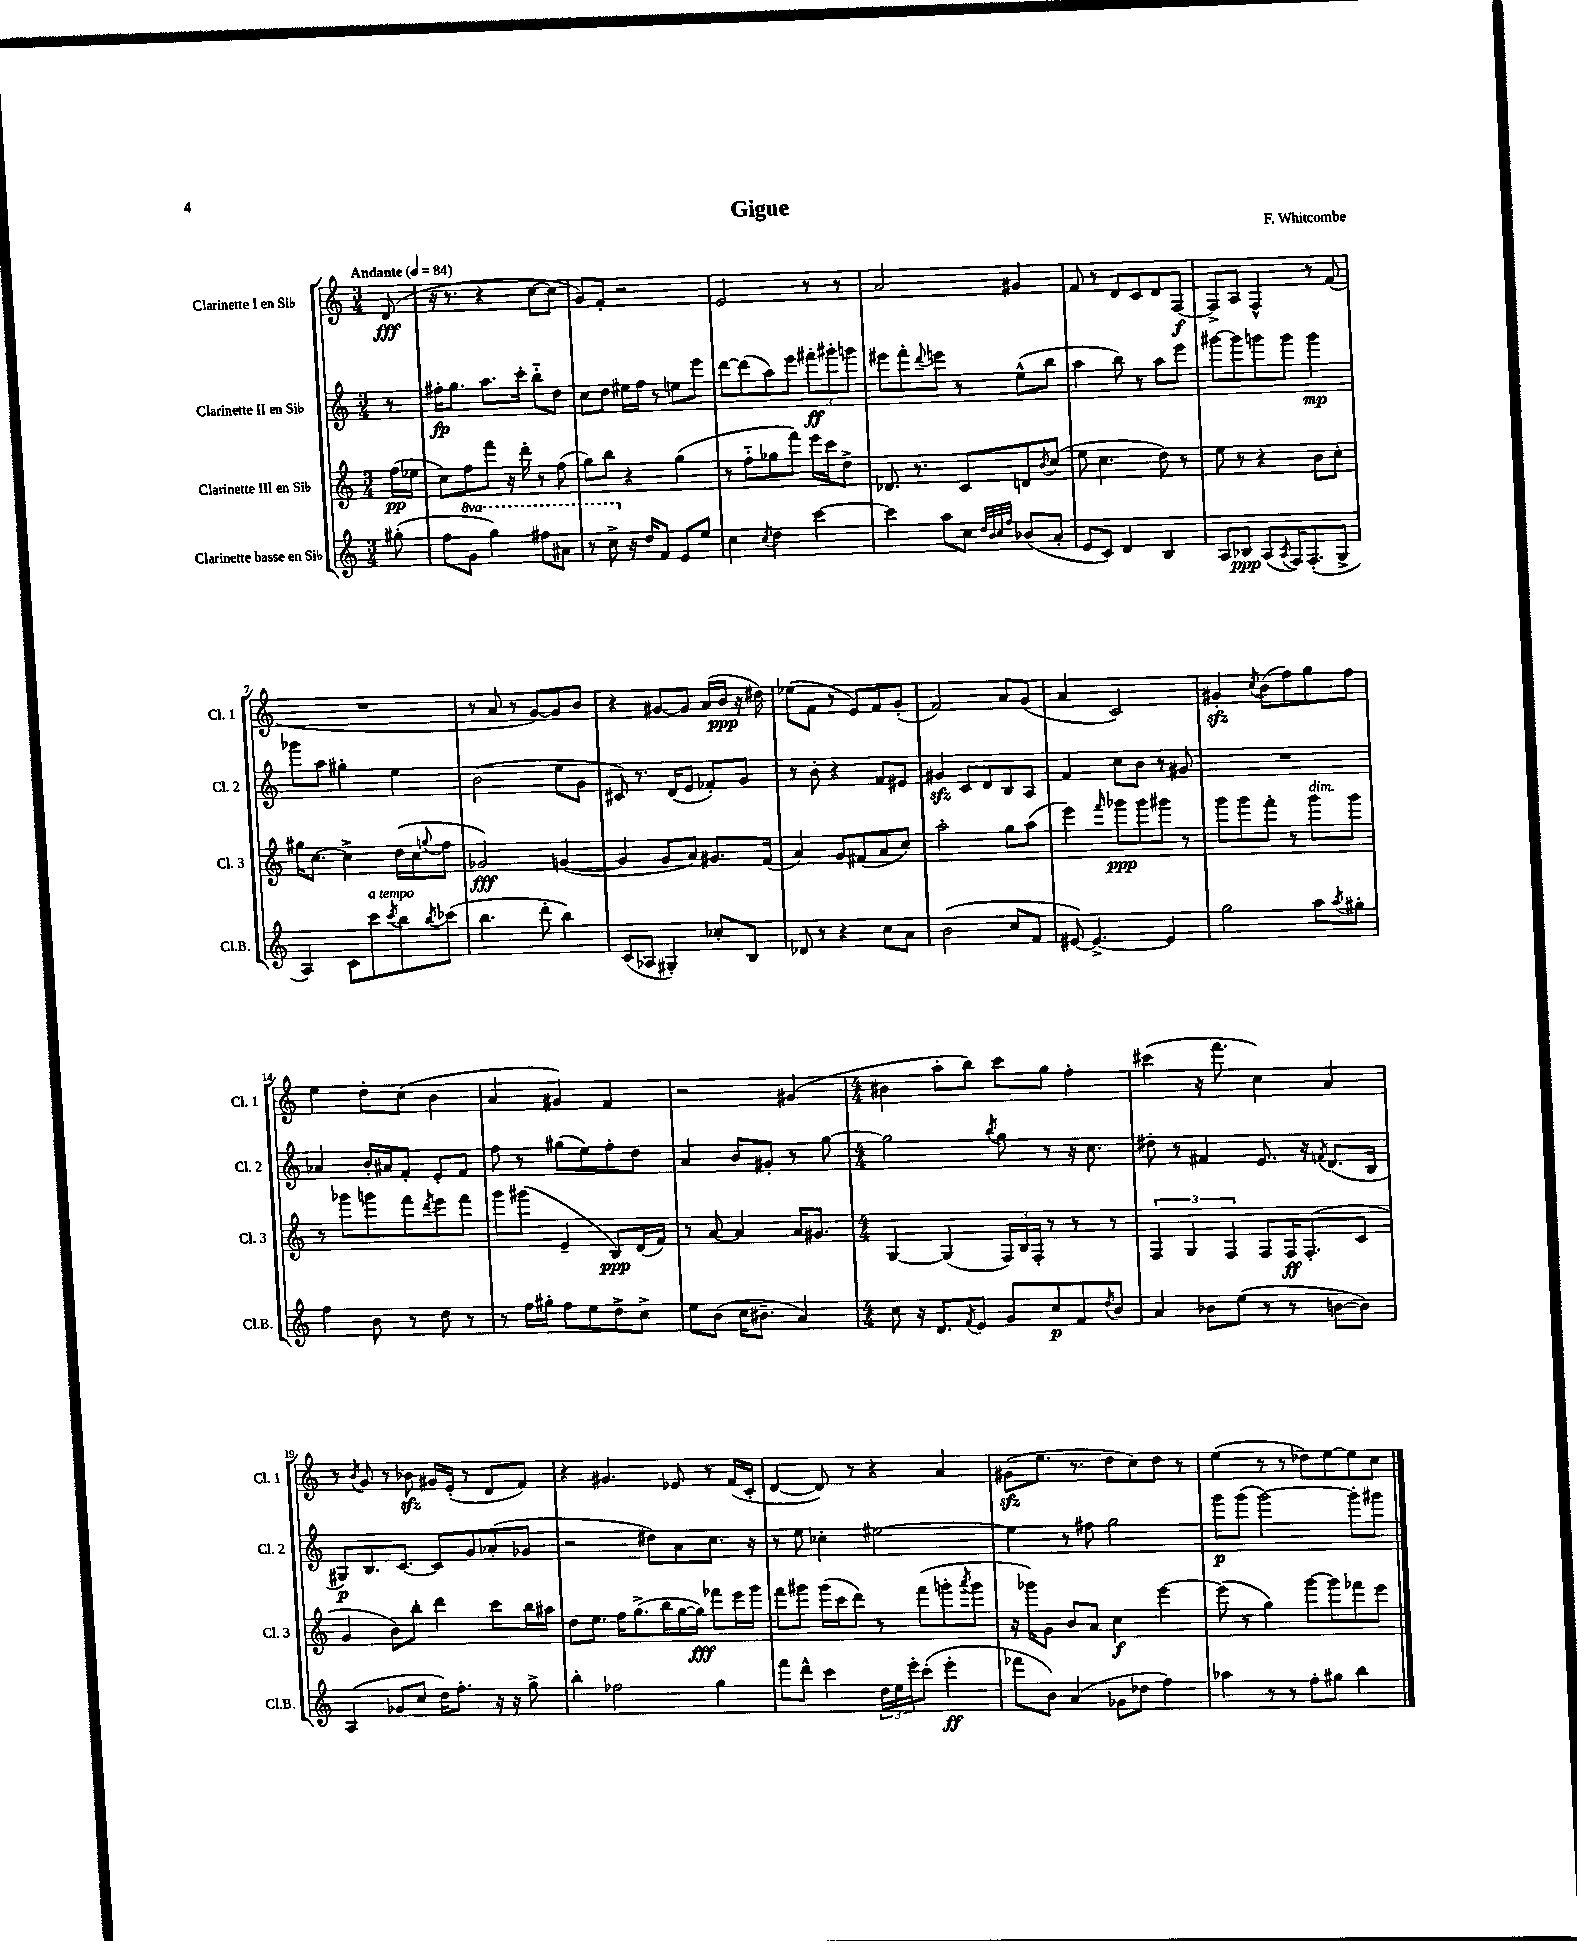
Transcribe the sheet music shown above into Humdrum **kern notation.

**kern	**dynam	**kern	**dynam	**kern	**dynam	**kern	**dynam
*part4	*part4	*part3	*part3	*part2	*part2	*part1	*part1
*staff4	*staff4	*staff3	*staff3	*staff2	*staff2	*staff1	*staff1
*I"Clarinette basse en Si♭	*	*I"Clarinette III en Si♭	*	*I"Clarinette II en Si♭	*	*I"Clarinette I en Si♭	*
*I'Cl.B.	*	*I'Cl. 3	*	*I'Cl. 2	*	*I'Cl. 1	*
*clefG2	*	*clefG2	*	*clefG2	*	*clefG2	*
*k[]	*	*k[]	*	*k[]	*	*k[]	*
*M3/4	*	*M3/4	*	*M3/4	*	*M3/4	*
*MM84	*	*MM84	*	*MM84	*	*MM84	*
=	=	=	=	=	=	=	=
!	!	!	!	!	!	!LO:TX:a:B:t=Andante	!
(8gg#X'\	.	(16ff\LL	pp	8r	.	(8d/	fff
.	.	16ee-X\JJ	.	.	.	.	.
=1	=1	=1	=1	=1	=1	=1	=1
8ff\L	.	8cc\L)	.	16ff#X'\KL	fp	16r	.
.	.	.	.	8.gg\J	.	8.r	.
*8va	*	*	*	*	*	*	*
8gg\J	.	8ff\	.	.	.	.	.
4ggg\)	.	8fff\J	.	8.aa\L	.	4r	.
.	.	16r	.	.	.	.	.
.	.	16ddd'\	.	16ccc'\Jk	.	.	.
8fff#X\L	.	8r	.	8bb\L	.	[8cc\L	.
8aa#X\J	.	(8ff\	.	8dd\J	.	8cc\J]	.
=2	=2	=2	=2	=2	=2	=2	=2
8r	.	8gg\L)	.	8cc\L	.	8g/L)	.
8ccc^\	.	8bb\J	.	8dd\J	.	8f'/J	.
*X8va	*	*	*	*	*	*	*
16r	.	4r	.	16ee#X\LL	.	2r	.
16dd/KL	.	.	.	16ff\JJ	.	.	.
8f/J	.	.	.	8r	.	.	.
8e/L	.	(4gg\	.	8een\L	.	.	.
8ee/J	.	.	.	8eee\J	.	.	.
=3	=3	=3	=3	=3	=3	=3	=3
4cc\	.	8r	.	[8ddd\L	.	2e/	.
.	.	8ff\L	.	(8ddd\]	.	.	.
8qcc/	.	.	.	.	.	.	.
4dd\	.	8gg-X\	.	8aa\)	.	.	.
.	.	8fff\J)	.	8eee\J	.	.	.
[4ccc\	.	16eee\LL	.	12fff#X'\L	ff	8r	.
.	.	16ccc\J	.	.	.	.	.
.	.	.	.	12ggg#X'\	.	.	.
.	.	8dd^\J	.	.	.	8r	.
.	.	.	.	12gggn\J	.	.	.
=4	=4	=4	=4	=4	=4	=4	=4
4ccc\]	.	8.d-X/	.	8eee#X\L	.	2a/	.
.	.	.	.	8fff'\	.	.	.
.	.	8.r	.	.	.	.	.
.	.	.	.	8qqddd/	.	.	.
8aa\L	.	.	.	8eeen\J	.	.	.
8cc\J	.	8c/L	.	8r	.	.	.
32qqdd/LLL	.	.	.	.	.	.	.
32qqb/	.	.	.	.	.	.	.
32qqcc/	.	.	.	.	.	.	.
32qqff/JJJ	.	.	.	.	.	.	.
(8b-X/L	.	8dn/	.	(8ee^^\L	.	4g#X/	.
.	.	8qb/	.	.	.	.	.
8a'/J	.	(8cc/J	.	8bb\J	.	.	.
=5	=5	=5	=5	=5	=5	=5	=5
8e/L	.	8ee\	.	4aa\	.	8f/	.
8c/J)	.	4.cc\	.	.	.	8r	.
4d/	.	.	.	8bb\)	.	8d/L	.
.	.	.	.	8r	.	8c/	.
4B/	.	8dd\)	.	8aa\L	.	8d/	.
.	.	8r	.	8eee\J	.	[8F/J	f
=6	=6	=6	=6	=6	=6	=6	=6
8A/L	.	8ee\	.	[8ggg#X\L	.	8F^/L]	.
8B-X/J	ppp	8r	.	8ggg#\]	.	8A/J	.
(8A/L	.	4r	.	8gggn\	.	4F^^/	.
8qA/	.	.	.	.	.	.	.
16F/K)	.	.	.	8ggg\J	.	.	.
(8.F'/	.	.	.	.	.	.	.
.	.	8b\L	.	4ggg\	mp	8r	.
8G^/J	.	8cc'\J	.	.	.	(8f/	.
!!LO:LB:g=z
=7	=7	=7	=7	=7	=7	=7	=7
4A/)	.	16gg#X\KL	.	8ggg-X\L	.	2.r	.
.	.	[8.cc\J	.	.	.	.	.
.	.	.	.	8aa\J	.	.	.
8c\L	.	4cc^\]	.	4gg#X'\	.	.	.
!LO:TX:a:i:t=a tempo	!	!	!	!	!	!	!
8ccc\	.	.	.	.	.	.	.
8qccc/	.	.	.	.	.	.	.
8bb\	.	(16dd\LL	.	4ee\	.	.	.
.	.	16cc\J	.	.	.	.	.
8qbb/	.	8qqggn/	.	.	.	.	.
(8ccc-X\J	.	8ff\J	.	.	.	.	.
=8	=8	=8	=8	=8	=8	=8	=8
4.bb\	.	2g-X/)	fff	(2b\	.	8r	.
.	.	.	.	.	.	8a/	.
.	.	.	.	.	.	8r	.
8ddd'\	.	.	.	.	.	[8g/L)	.
4bb\)	.	([4gn/	.	8ee\L	.	8g/]	.
.	.	.	.	8g\J	.	8b/J	.
=9	=9	=9	=9	=9	=9	=9	=9
(8c/L	.	4g/]	.	8c#X/)	.	4r	.
8A-X/J	.	.	.	8.r	.	.	.
4G#X'/)	.	8g/L	.	.	.	[8g#X/L	.
.	.	.	.	(16d/KL	.	.	.
.	.	8a/J)	.	8e/J	.	8g#/J]	.
8cc-X'/L	.	8.g#X/L	.	8f-X'/L)	.	(16a/LL	.
.	.	.	.	.	.	16b/JJ	ppp
8B/J	.	.	.	8g/J	.	16r	.
.	.	(16f/Jk	.	.	.	16dd#X\)	.
=10	=10	=10	=10	=10	=10	=10	=10
8d-X/	.	4a/)	.	8r	.	(8ee-X\L	.
8r	.	.	.	8b'\	.	8f\J	.
4r	.	8g/L	.	4r	.	8r	.
.	.	(8f#X/	.	.	.	8e/L)	.
8cc\L	.	8a/	.	8f/L	.	8f/	.
8a\J	.	8cc/J)	.	8e#X/J	.	(8g'/J	.
=11	=11	=11	=11	=11	=11	=11	=11
(2b\	.	2aa'\	.	4g#Xzz/	.	2f/)	.
.	.	.	.	8c/L	.	.	.
.	.	.	.	8d/	.	.	.
8cc/L	.	8gg\L	.	8B/	.	8a/L	.
8f/J	.	(8aa\J	.	8A/J	.	(8g/J	.
=12	=12	=12	=12	=12	=12	=12	=12
[8e#X/)	.	4eee\)	.	4f/	.	4a/	.
4.e#^/_	.	.	.	.	.	.	.
.	.	16qqfff/	.	.	.	.	.
.	.	8ggg-X\L	ppp	8cc\L	.	2c/)	.
.	.	8ggg-\	.	8b\J	.	.	.
4e#/]	.	8ggg#X\J	.	8r	.	.	.
.	.	8r	.	8g#X/	.	.	.
=13	=13	=13	=13	=13	=13	=13	=13
2gg\	.	8ggg\L	.	2.r	.	4g#Xzz'/	.
.	.	8ggg\	.	.	.	.	.
.	.	.	.	.	.	8qcc/	.
.	.	8fff'\J	.	.	.	(8b\L	.
.	.	8r	.	.	.	8ff\)	.
!	!	!LO:TX:a:i:t=dim.	!	!	!	!	!
8aa\L	.	8ggg\L	.	.	.	8gg\	.
8qaa/	.	.	.	.	.	.	.
8gg#X'\J	.	8ggg\J	.	.	.	8ff\J	.
!!LO:LB:g=z
=14	=14	=14	=14	=14	=14	=14	=14
4ff\	.	8r	.	4a-X/	.	4ee\	.
.	.	8ggg-X\L	.	.	.	.	.
8b\	.	8gggn\	.	16b'/LL	.	8dd'\L	.
.	.	.	.	16a#X/J	.	.	.
8r	.	8fff\	.	8f'/J	.	(8cc\J	.
.	.	8qddd/	.	.	.	.	.
8dd\	.	8eee\	.	8e'/L	.	4b\	.
8r	.	8fff\J	.	8f/J	.	.	.
=15	=15	=15	=15	=15	=15	=15	=15
8r	.	8ggg\L	.	8ff\	.	4a/	.
16ff\LL	.	(8ggg#X\J	.	8r	.	.	.
16gg#X'\JJ	.	.	.	.	.	.	.
8ff\L	.	4e~/	.	(8gg#X\L	.	4g#X/)	.
8ee\	.	.	.	8ee\)	.	.	.
8dd^\	.	8B/L)	ppp	8ff'\	.	4f/	.
8cc^\J	.	(16d/L	.	8dd\J	.	.	.
.	.	16f/JJ)	.	.	.	.	.
=16	=16	=16	=16	=16	=16	=16	=16
8ee\L	.	8r	.	4a/	.	2r	.
(8b\J	.	[8a/	.	.	.	.	.
16cc\KL	.	4a/]	.	8b/L	.	.	.
8.b#X~\J	.	.	.	.	.	.	.
.	.	.	.	8g#X'/J	.	.	.
4a/)	.	16a/KL	.	8r	.	(4g#X/	.
.	.	8.g#X/J	.	.	.	.	.
.	.	.	.	[8gg\	.	.	.
=17	=17	=17	=17	=17	=17	=17	=17
*M4/4	*	*M4/4	*	*M4/4	*	*M4/4	*
8cc\	.	[4G/	.	2gg\]	.	4b#X\	.
16r	.	.	.	.	.	.	.
8.d/L	.	.	.	.	.	.	.
.	.	(4G/]	.	.	.	8aa'\L	.
8qf/	.	.	.	.	.	.	.
8e/J	.	.	.	.	.	8bb\J)	.
.	.	.	.	8qbb/	.	.	.
8g/L	.	24F/LL)	.	8gg\	.	8ccc\L	.
.	.	24B/	.	.	.	.	.
.	.	24F'/JJ	.	.	.	.	.
8cc/	p	8r	.	8r	.	8gg\J	.
8f/	.	8r	.	16r	.	4ff'\	.
.	.	.	.	8.cc\	.	.	.
8qdd/	.	.	.	.	.	.	.
8b/J	.	8r	.	.	.	.	.
=18	=18	=18	=18	=18	=18	=18	=18
4a/	.	6F/	.	8dd#X'\	.	(4ccc#X\	.
.	.	.	.	8r	.	.	.
.	.	6G/	.	.	.	.	.
8b-X\L	.	.	.	4f#X/	.	16r	.
.	.	.	.	.	.	8.fff\	.
.	.	6F/	.	.	.	.	.
(8ee\J	.	.	.	.	.	.	.
8r	.	8F/L	.	8.e/	.	4cc\)	.
8r	.	16F/K	ff	.	.	.	.
.	.	(8.F'/	.	16r	.	.	.
.	.	.	.	8qfn/	.	.	.
[8bn\L	.	.	.	(8.d/L	.	4a/	.
8b\J])	.	8c/J	.	.	.	.	.
.	.	.	.	16B/Jk	.	.	.
!!LO:LB:g=z
=19	=19	=19	=19	=19	=19	=19	=19
(4A/	.	4g/	.	8G#X/L)	p	8r	.
.	.	.	.	.	.	8qb/	.
.	.	.	.	8.B/	.	8g/	.
8g-X/L	.	8b\L)	.	.	.	8r	.
.	.	.	.	[8.c/J	.	.	.
8cc/J	.	8bb'\J	.	.	.	8b-Xzz\	.
16dd\KL)	.	4ddd\	.	8c/L]	.	16g#X/LL	.
8.ff'\J	.	.	.	.	.	(16e'/JJ	.
.	.	.	.	8g/	.	8r	.
16r	.	8ccc\L	.	(8a-X'/	.	8d/L	.
16r	.	.	.	.	.	.	.
8gg^\	.	16bb\L	.	8g-X/J	.	8f/J)	.
.	.	16aa#X\JJ	.	.	.	.	.
=20	=20	=20	=20	=20	=20	=20	=20
4bb'\	.	8dd\L	.	2r	.	4r	.
.	.	8.ee\J	.	.	.	.	.
2ff-X\	.	.	.	.	.	4.g#X/	.
.	.	16ff\KL	.	.	.	.	.
.	.	(8.gg^\	.	.	.	.	.
.	.	.	.	8dd#X\L)	.	.	.
.	.	16bb\L	.	.	.	.	.
.	.	[16gg\	.	8a\	.	8e-X/	.
.	.	16gg\JJ])	fff	.	.	.	.
4gg\	.	8fff-X\L	.	8.cc\J	.	8r	.
.	.	16eee\L	.	.	.	(16f/LL	.
.	.	16ggg\JJ	.	16r	.	16c'/JJ	.
=21	=21	=21	=21	=21	=21	=21	=21
8fff\L	.	8fff\L	.	8r	.	[4d/	.
8ddd^^\J	.	8ggg#X\J	.	8ee\	.	.	.
4ccc\	.	(16ggg#\LL	.	4cc-X'\	.	8d/])	.
.	.	16ccc\J	.	.	.	.	.
.	.	8ddd\J)	.	.	.	8r	.
24dd\LL	.	8r	.	[2ee#X\	.	4r	.
24ee\	.	.	.	.	.	.	.
24eee'\J	.	.	.	.	.	.	.
(8ccc'\J	.	(8fff\L	.	.	.	.	.
4eee'\	ff	8gggn'\	.	.	.	4a/	.
.	.	8qaaa/	.	.	.	.	.
.	.	8ggg\J	.	.	.	.	.
=22	=22	=22	=22	=22	=22	=22	=22
8fff-X\L	.	16r	.	4ee#\]	.	(8g#Xzz\L	.
.	.	16ggg-X\KL)	.	.	.	.	.
8b\J)	.	8g\J	.	.	.	8.ee\J	.
(4a/	.	8b/L	.	8r	.	.	.
.	.	.	.	.	.	8.r	.
.	.	8a/J	.	8ff#X\	.	.	.
8g-X\L	.	4cc\	f	2gg\	.	8dd\L	.
8dd-X\J	.	.	.	.	.	8cc\)	.
4ff\)	.	[4eee\	.	.	.	8dd\J	.
.	.	.	.	.	.	8r	.
=23	=23	=23	=23	=23	=23	=23	=23
4aa-X\	.	(8eee\]	.	8ggg\L	p	(4ee\	.
.	.	8r	.	(8ggg\J	.	.	.
8r	.	4gg\)	.	[2ggg\)	.	8r	.
8r	.	.	.	.	.	8r	.
8ff'\L	.	[8ggg\L	.	.	.	8dd-X\L)	.
8gg#X\J	.	8ggg\]	.	.	.	[8ee\	.
4bb\	.	8fff-X\	.	8ggg'\L]	.	8ee\]	.
.	.	8eee\J	.	8ggg#X\J	.	8cc\J	.
==	==	==	==	==	==	==	==
*-	*-	*-	*-	*-	*-	*-	*-
